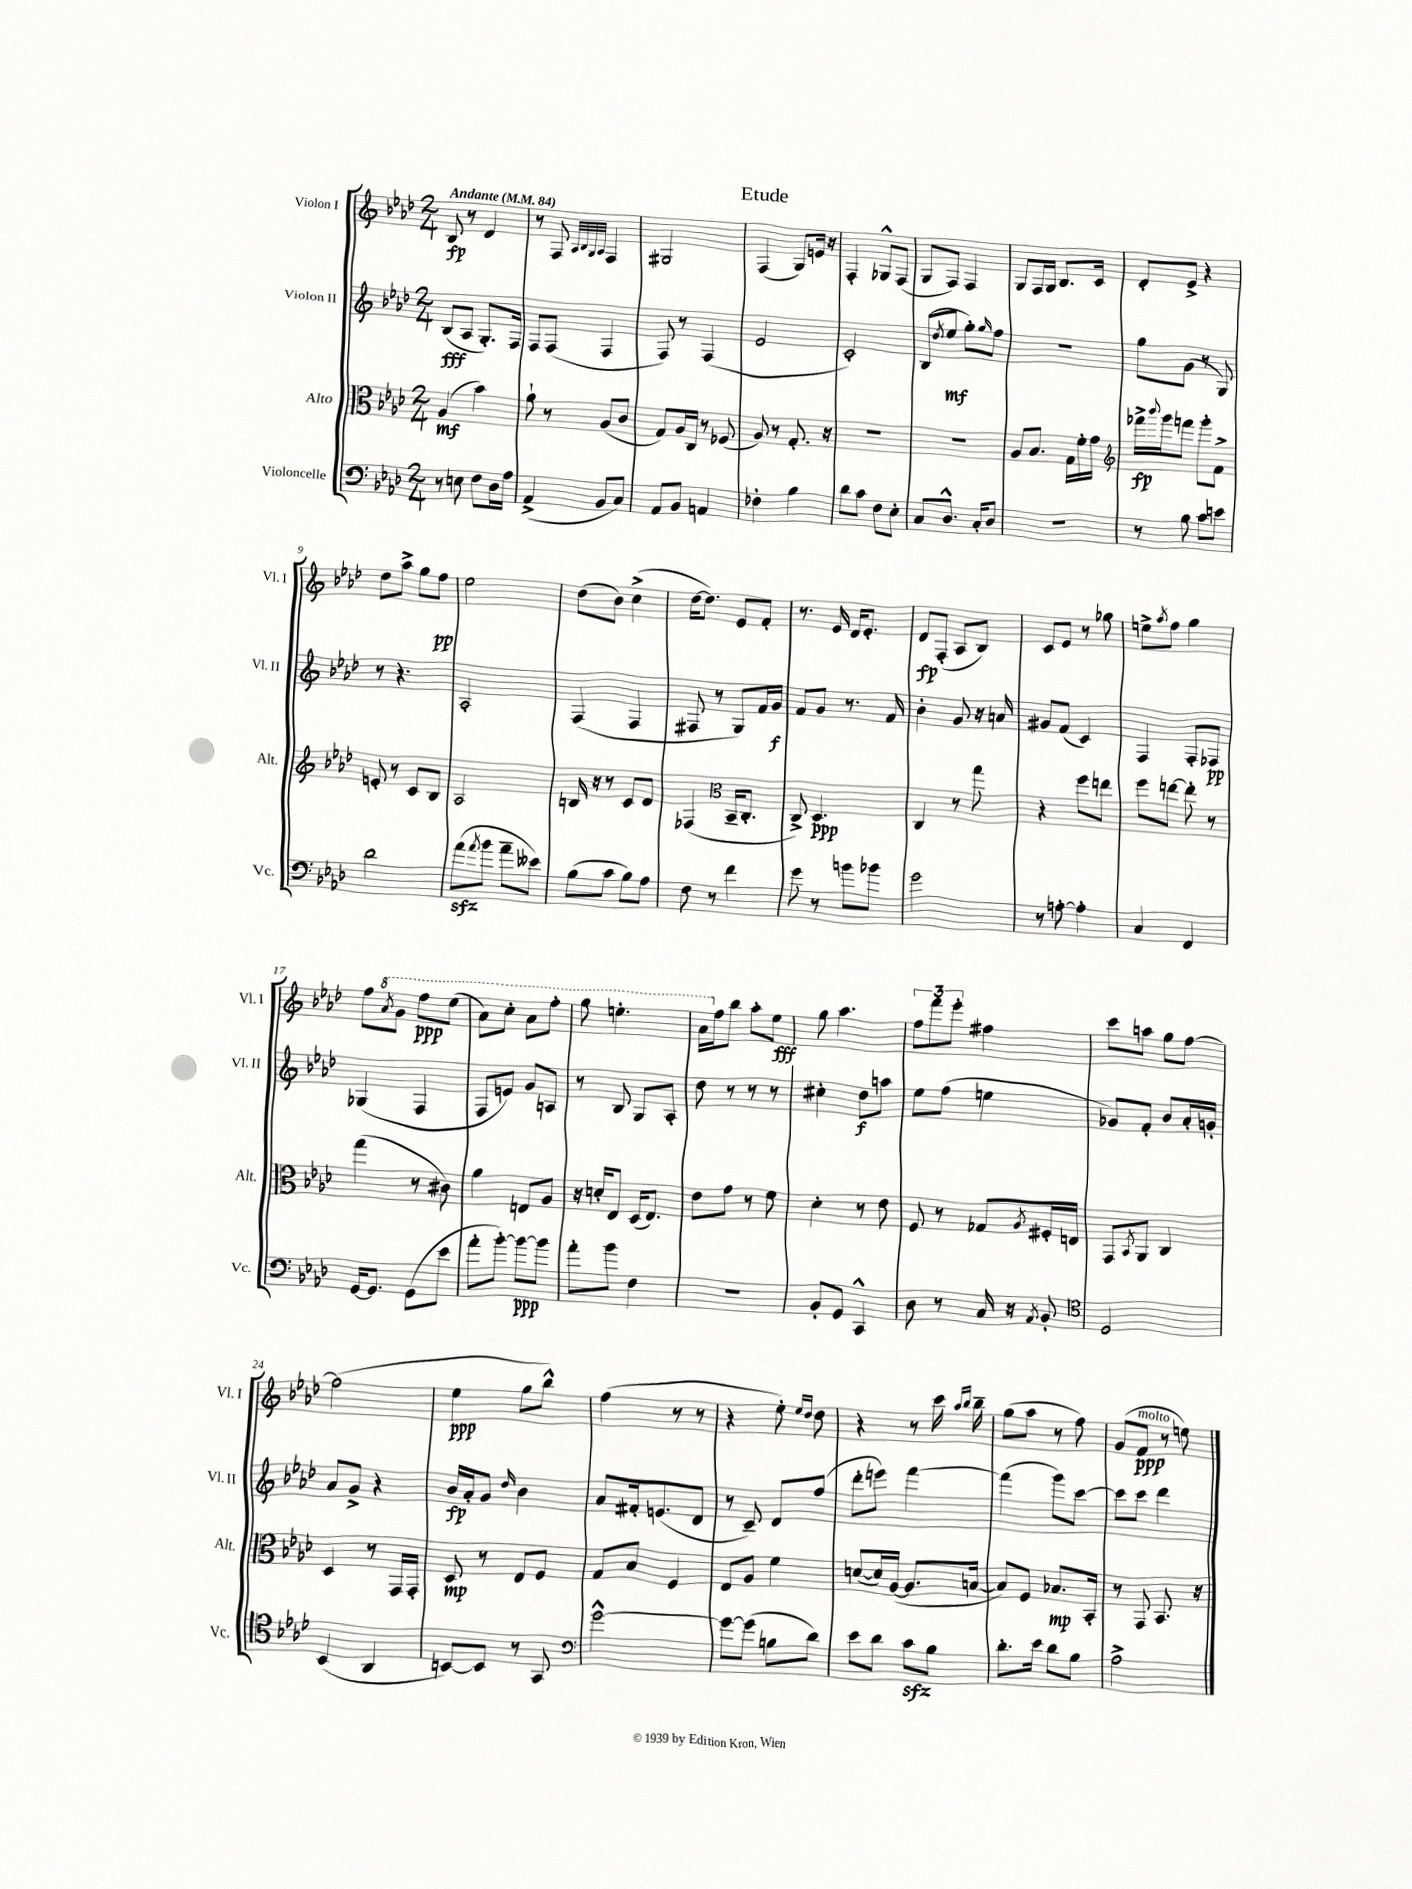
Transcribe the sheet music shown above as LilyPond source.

\header { title = "Etude" }
<<
\new StaffGroup <<
\new Staff = "s0" \with { instrumentName = "Violon I" shortInstrumentName = "Vl. I" } {
    \clef treble \key aes \major \numericTimeSignature \time 2/4 \tempo "Andante" 4 = 84
    bes8\fp r8 des'4 |
    r8 f8 \grace { aes32 bes32 g32 aes32 } f4 |
    gis2 |
    f4( g8) e'16 r16 |
    f4-. ges8-^ f8( |
    g8 f8) f4 |
    g8 f16 g16 bes8. c'16 |
    des'8-. ees'8-> r4 |
    des''8 aes''8-> g''8 f''8\pp |
    ees''2 |
    des''8( bes'8) c''4->( |
    des''16~ des''8.) ees'8 f'8-. |
    r8. ees'16 des'16 ees'8.-. |
    des'8\fp f8-.( aes8 bes8) |
    c'8 ees'8 r8 ges''8 |
    e''8-> \acciaccatura { aes''8 } f''8 g''4 |
    f''8 \ottava #1 \acciaccatura { aes''8 } g''8 f'''8\ppp ees'''8( |
    aes''8) c'''8-. aes''8 f'''8-. |
    g'''8 e'''4.-. |
    aes''16 \ottava #0 f''16 bes''8 aes''8-. ees''8\fff |
    g''8 aes''4. |
    \tuplet 3/2 { f''8 f'''8 ees'''8-. } fis''4 |
    c'''8 a''8 g''8 f''8~ |
    f''2( |
    ees''4\ppp g''8 bes''8-^) |
    f''4( r8 r8 |
    r4 ees''8-.) \grace { ees''16 des''16 } des''8 |
    r4 r8 c'''16 \grace { aes''16 bes''16 } bes''16-- |
    g''8( aes''8 r8 f''8) |
    g'8( f'8\ppp^\markup { \italic "molto" } r8 e''8) \bar "|." |
}
\new Staff = "s1" \with { instrumentName = "Violon II" shortInstrumentName = "Vl. II" } {
    \clef treble \key aes \major \numericTimeSignature \time 2/4
    bes8\fff( aes8 g8.-.) f16 |
    f8 f8( f4 |
    f8) r8 f4( |
    ees'2 |
    c'2-.) |
    bes8( \acciaccatura { des''8 } ees''8\mf g''8-.) \grace { g''16 } f''8 |
    R2 |
    g''8 g'8( r8 g8) |
    r8 r4. |
    aes2-. |
    f4( f4 |
    fis8 r8 g8) f'16 g'16\f |
    f'8 g'8 r8. f'16 |
    bes'4-. g'8 r16 a'16 |
    gis'8 f'8( c'4) |
    f4 f8-. fes8\pp |
    ges4( f4 |
    f8 e'8) g'8 a8 |
    r8 bes8 g8 aes8-. |
    des''8 r8 r8 r8 |
    cis''4-. des''8\f a''8 |
    ees''8 f''8( e''4 |
    ges'8) f'8-. bes'8 aes'16-. g'16-. |
    aes'8 g'8-> r4 |
    bes'16\fp aes'16-. g'8 \grace { des''16 } bes'4 |
    aes'8 fis'16-. e'8.( des'8 |
    r8 c'8--) des'8 f''8( |
    des'''8-. e'''8) f'''4~ |
    f'''4( g'''8) c'''8~ |
    c'''8 c'''8 des'''4 \bar "|." |
}
\new Staff = "s2" \with { instrumentName = "Alto" shortInstrumentName = "Alt." } {
    \clef alto \key aes \major \numericTimeSignature \time 2/4
    aes4\mf( bes'4) |
    aes'8-! r8 aes8( c'8 |
    g8) aes16 c16 r8 fes8( |
    aes8) r8 g8.-. r16 |
    r2 |
    r2 |
    aes8 bes8. g16 f'16-. g'16 |
    \clef treble fes'''16->\fp \appoggiatura { bes'''8 } g'''16 f'''8 g'''8-. f'8-> |
    e'8-. r8 c'8 bes8 |
    aes2 |
    b16 r16 r8 c'8 des'8 |
    fes4( \clef alto bes,16-- c8.-. |
    c8->) des4.\ppp |
    c4 r8 g''8 |
    r4 f''8 e''8 |
    f''8 e''8~ e''8-. r8 |
    g''4( r8 cis'8) |
    aes'4 e8 aes8 |
    r16 d'16-. ees8 des16( ees8.) |
    ees'8 g'8 r8 f'8 |
    des'4-. r8 ees'8 |
    f8 r8 ges8 \acciaccatura { aes8 } fis16-. e16 |
    g,8 \acciaccatura { bes,8 } aes,8 c4 |
    des4 r8 g,16 g,16-. |
    des8\mp r8 ees8 f8 |
    g8 bes8 f4 |
    ees8 aes8 f'4 |
    d'8~( d'16) aes16~( aes8. b16~ |
    b8) f8 bes8.\mp bes,16-. |
    r8 g,8 bes,8. r16 \bar "|." |
}
\new Staff = "s3" \with { instrumentName = "Violoncelle" shortInstrumentName = "Vc." } {
    \clef bass \key aes \major \numericTimeSignature \time 2/4
    r8 e8 f8 des16 aes16 |
    aes,4->( bes,8 c8) |
    aes,8 bes,8 a,4 |
    fes4-. bes4 |
    des'8 c'8 f8 ees8-. |
    c8 des8.-^ c16-. des8 |
    R2 |
    r8 bes8 c'8 e'8 |
    des'2 |
    aes'8\sfz( \acciaccatura { aes'8 } bes'8 aes'8-- eeses'8) |
    bes8( c'8 bes8) aes8 |
    f8 r8 f'4 |
    g'8 r8 b'8 bes'8 |
    g'2 |
    r8 a8~-. a4-. |
    c4 f,4 |
    g,16~ g,8. g,8( ees'8 |
    aes'8-. bes'8~-.) bes'8~\ppp bes'8 |
    aes'8-. bes'8 f4 |
    r2 |
    bes,8-. g,8 c,4-^ |
    des8 r8 c16 r16 \acciaccatura { aes,8 } bes,8-. |
    \clef tenor des2 |
    bes,4( aes,4 |
    b,8~) b,8 r8 g,8 |
    \clef bass g'2~-^ |
    g'8~ g'8( b8 des'8) |
    ees'8 des'8 c'8\sfz bes8 |
    des'8.-. ees'16 des'8 bes8 |
    aes2-> \bar "|." |
}
>>
>>
